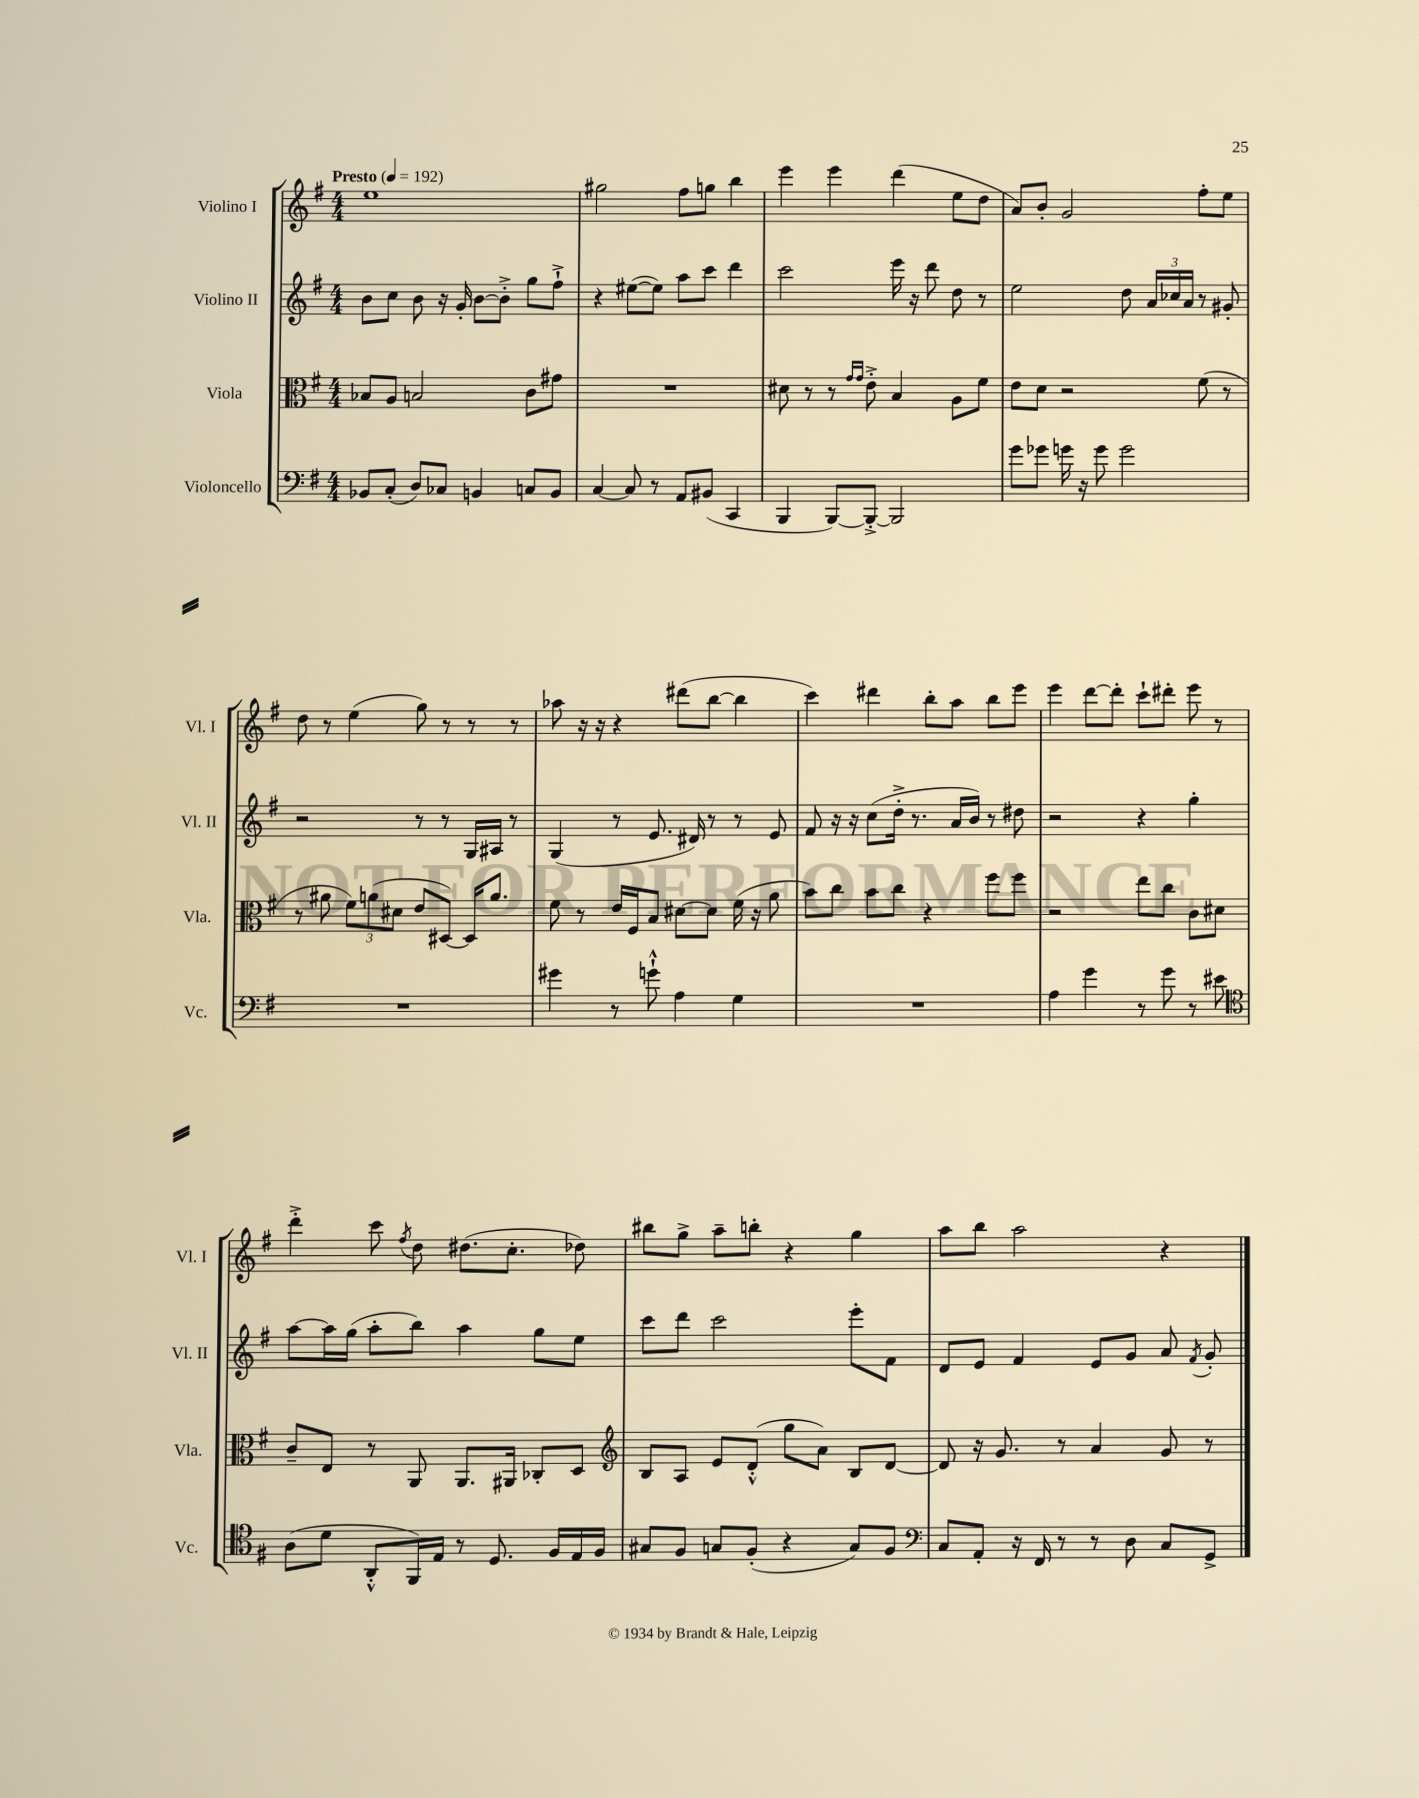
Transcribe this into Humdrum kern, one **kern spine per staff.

**kern	**kern	**kern	**kern
*staff4	*staff3	*staff2	*staff1
*clefF4	*clefC3	*clefG2	*clefG2
*k[f#]	*k[f#]	*k[f#]	*k[f#]
*M4/4	*M4/4	*M4/4	*M4/4
*MM192	*MM192	*MM192	*MM192
8BB-	8B-	8b	1ee
(8C'	8A	8cc	.
8D)	2B	8b	.
8C-	.	16r	.
.	.	16g'	.
4BB	.	[8b	.
.	.	8b'^]	.
8C	8c	8gg	.
8BB	8g#	8ff#`^	.
=	=	=	=
[4C	1r	4r	2gg#
8C]	.	([8ee#	.
8r	.	8ee#])	.
8AA	.	8aa	8ff#
(8BB#	.	8ccc	8gg
4CC	.	4ddd	4bb
=	=	=	=
4BBB	8d#	2ccc	4eee
.	8r	.	.
[8BBB)	8r	.	4eee
.	16qqg	.	.
.	16qqg	.	.
8BBB'^_	8e'^	.	.
2BBB]	4B	16eee	(4ddd
.	.	16r	.
.	.	8ddd	.
.	8A	8dd	8ee
.	8f#	8r	8dd
=	=	=	=
8g	8e	2ee	8a)
8g-	8d	.	8b'
16g	2r	.	2g
16r	.	.	.
8g	.	.	.
2g	.	8dd	.
.	.	24a	.
.	.	24cc-	.
.	.	24a	.
.	(8f#	8r	8ff#'
.	8r	8g#'	8ee
=	=	=	=
1r	8r	2r	8dd
.	8a#	.	8r
.	12f#)	.	(4ee
.	(12a	.	.
.	12d#	.	.
.	8e	8r	8gg)
.	[8D#)	8r	8r
.	16D#]	16G	8r
.	8.a	16A#	.
.	.	8r	8r
=	=	=	=
4g#	8f#	(4G	8aa-
.	8r	.	16r
.	.	.	16r
8r	16e	8r	4r
.	16F#	.	.
8g`^^	8B	8.e	.
4A	[8d#	.	(8ddd#
.	.	16d#)	.
.	8d#]	8r	[8bb
4G	(16f#	8r	4bb]
.	16r	.	.
.	8a	8e	.
=	=	=	=
1r	8b)	8f#	4ccc)
.	8cc	16r	.
.	.	16r	.
.	8b	(8cc	4ddd#
.	8cc	16dd'^	.
.	.	8.r	.
.	4r	.	8bb'
.	.	16a	8aa
.	.	16b)	.
.	8ff#	8r	8bb
.	8ff#	8dd#	8eee
=	=	=	=
4A	2r	2r	4eee
4g	.	.	[8ddd
.	.	.	8ddd']
8r	8ee	4r	8ccc`
8g	8cc	.	8ddd#'
8r	8c	4gg'	8eee
8e#	8d#	.	8r
=	=	=	=
*clefC4	*	*	*
(8A	8c~	[8aa	4ddd'^
8d	8E	16aa]	.
.	.	(16gg	.
8AA'^^	8r	8aa'	8ccc
.	.	.	8qff#
16FF#)	8AA	8bb)	8dd
16E	.	.	.
8r	8.AA	4aa	(8.dd#
8.D	.	.	.
.	16AA#	.	8.cc'
.	8C-'	8gg	.
16F#	.	.	.
16E	8D	8ee	8dd-)
16F#	.	.	.
=	=	=	=
*	*clefG2	*	*
8G#	8B	8ccc	8bb#
8F#	8A	8ddd	8gg^
8G	8e	2ccc	8aa~
(8F#'	(8d'^^	.	8bb'
4r	8gg	.	4r
.	8a)	.	.
8G)	8B	8eee'	4gg
8F#	[8d	8f#	.
=	=	=	=
*clefF4	*	*	*
8C	8d]	8d	8aa
8AA'	16r	8e	8bb
.	8.g	.	.
16r	.	4f#	2aa
16FF#	.	.	.
8r	8r	.	.
8r	4a	8e	.
8D	.	8g	.
8C	8g	8a	4r
.	.	8qf#	.
8GG^	8r	8g'	.
==	==	==	==
*-	*-	*-	*-
